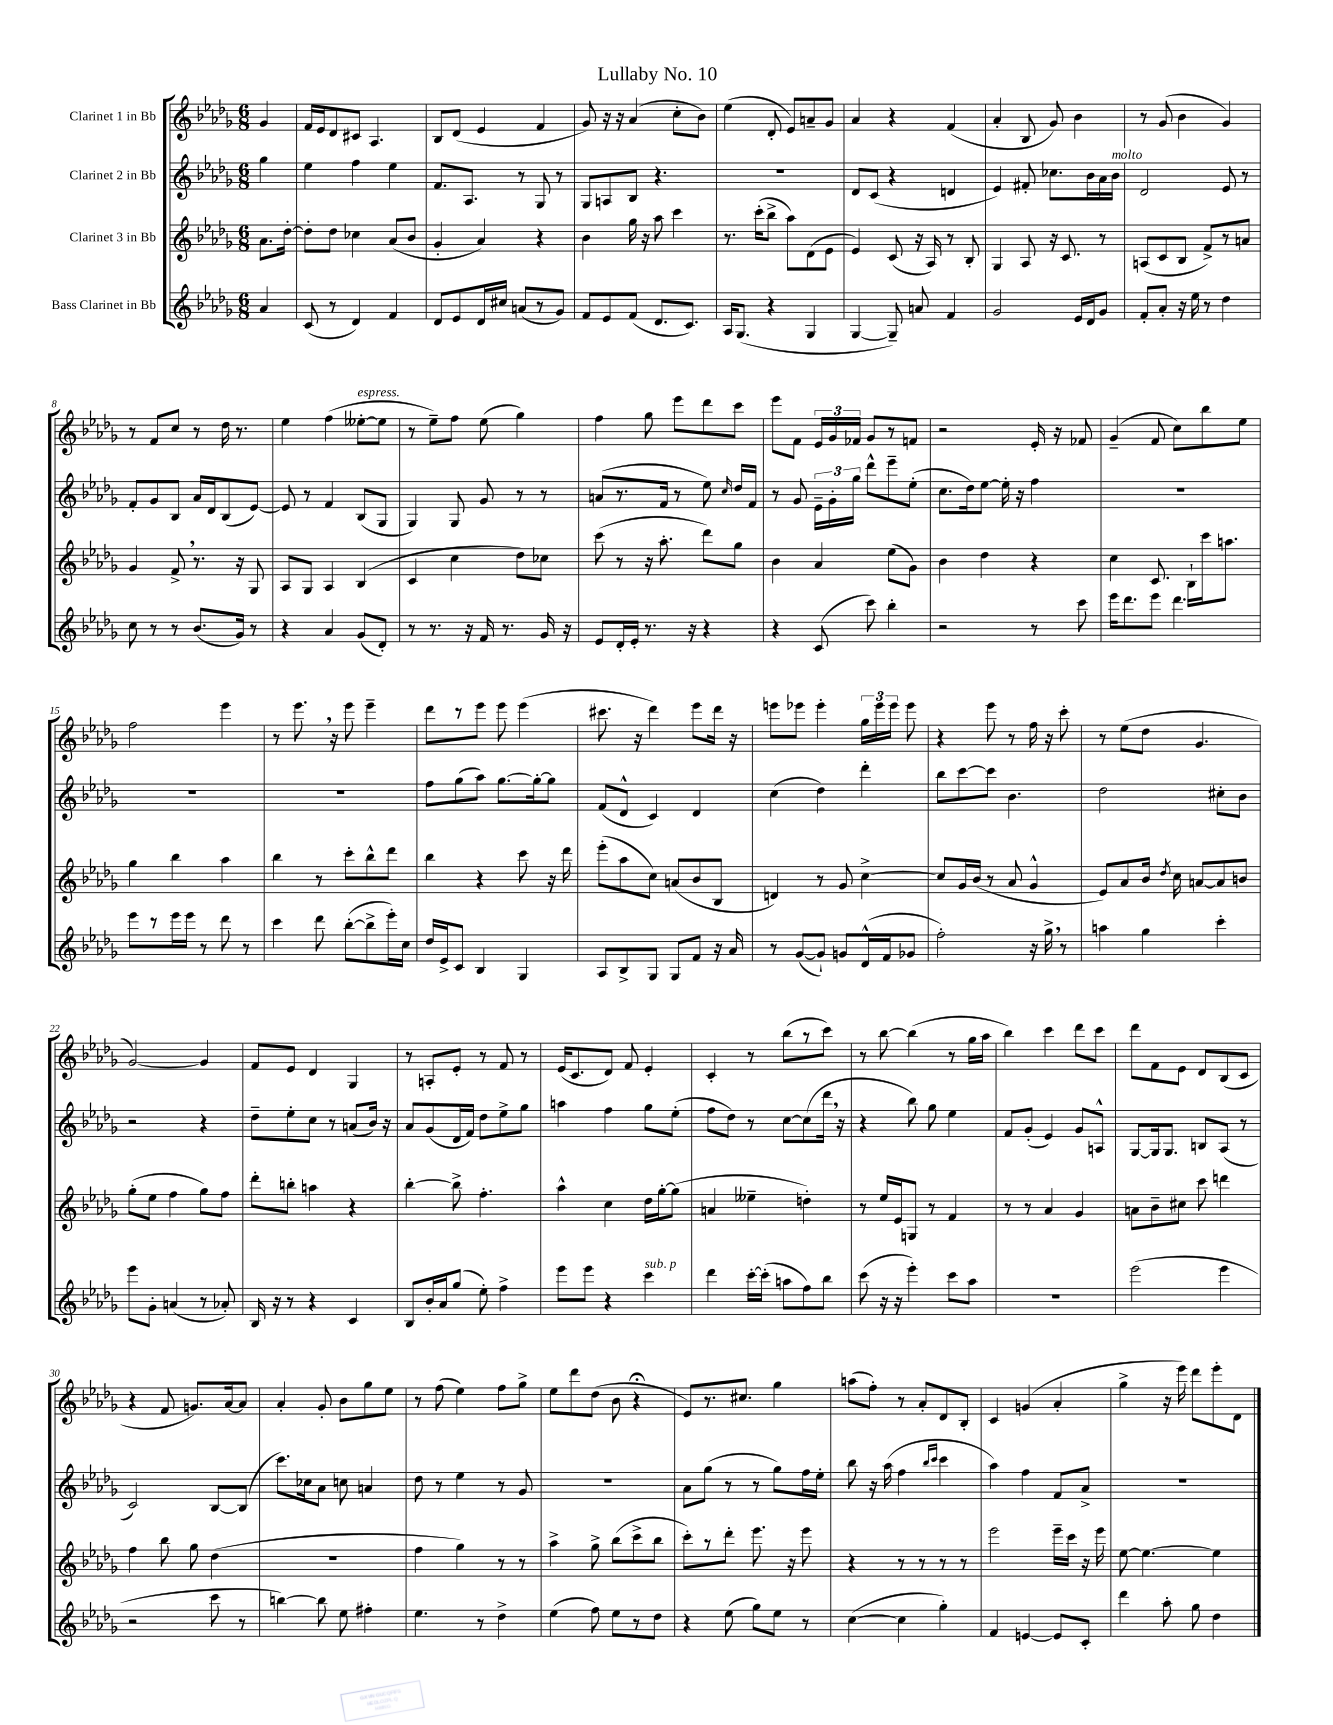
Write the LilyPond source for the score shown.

\header { title = "Lullaby No. 10" }
<<
\new StaffGroup <<
\new Staff = "s0" \with { instrumentName = "Clarinet 1 in Bb" } {
    \clef treble \key des \major \numericTimeSignature \time 6/8 \partial 4
    \autoBeamOff ges'4 |
    f'16[ ees'16 des'8 cis'8] aes4. |
    bes8[ des'8]( ees'4 f'4 |
    ges'8) r16 r16 aes'4( c''8[-. bes'8]) |
    ees''4( des'8-. ees'8[) a'8-- ges'8] |
    aes'4 r4 f'4( |
    aes'4-. bes8 ges'8) bes'4 |
    r8 ges'8( bes'4 ges'4) |
    r8 f'8[ c''8] r8 des''16 r8. |
    ees''4 f''4( eeses''8[~-.^\markup { \italic "espress." } eeses''8] |
    r8 ees''8[--) f''8] ees''8( ges''4) |
    f''4 ges''8 ees'''8[ des'''8 c'''8] |
    ees'''8[ f'8] \tuplet 3/2 { ees'16[ ges'16 fes'16] } ges'8[ r8 f'8] |
    r2 ees'16-. r16 fes'8 |
    ges'4--( f'8 c''8[) bes''8 ees''8] |
    f''2 ees'''4 |
    r8 ees'''8. \breathe r16 ees'''8 ees'''4-- |
    des'''8[ r8 ees'''8] ees'''8 ees'''4( |
    cis'''8. r16 des'''4) ees'''8[ des'''16] r16 |
    e'''8[ ees'''8] ees'''4-. \tuplet 3/2 { ges''16[ ees'''16 ees'''16] } ees'''8 |
    r4 ees'''8 r8 f''16 r16 c'''8-. |
    r8 ees''8[( des''8] ges'4. |
    ges'2~) ges'4 |
    f'8[ ees'8] des'4 ges4 |
    r8 a8[-. ees'8]-. r8 f'8 r8 |
    ees'16[( c'8. des'8]) f'8 ees'4-. |
    c'4-. r8 bes''8[( r8 c'''8]) |
    r8 bes''8~ bes''4( r8 ges''16[ aes''16] |
    bes''4) c'''4 des'''8[ c'''8] |
    des'''8[ f'8 ees'8] des'8[ bes8( c'8] |
    r4 f'8 g'8.[) aes'16~ aes'8] |
    aes'4-. ges'8-. bes'8[ ges''8 ees''8] |
    r8 f''8( ees''4) f''8[ ges''8]-> |
    ees''8[ des'''8 des''8]( bes'8 r4\fermata |
    ees'8[) r8. cis''8.] ges''4 |
    a''8[( f''8]-.) r8 aes'8[-. des'8 bes8]-. |
    c'4 g'4( aes'4-. |
    ges''4-> r16 ees'''16) des'''8[ ees'''8-. des'8] \bar "|." |
}
\new Staff = "s1" \with { instrumentName = "Clarinet 2 in Bb" } {
    \clef treble \key des \major \numericTimeSignature \time 6/8 \partial 4
    \autoBeamOff ges''4 |
    ees''4 f''4 ees''4 |
    f'8.[ aes8.] r8 ges8 r8 |
    ges8[ a8 bes8] r4. |
    r2. |
    des'8[ c'8]( r4 d'4 |
    ees'4) fis'8-. ces''8.[ bes'16 aes'16 bes'16]^\markup { \italic "molto" } |
    des'2 ees'8 r8 |
    f'8[-. ges'8 bes8] aes'16[ des'16 bes8( ees'8]~) |
    ees'8 r8 f'4 bes8[( ges8] |
    ges4) ges8 ges'8 r8 r8 |
    a'8[( r8. f'16] r8 ees''8) \grace { c''16 } des''16[ f'16] |
    r8 ges'8 \tuplet 3/2 { ees'16[-- ges'16-. ges''16] } des'''8[-^ ees'''8-- ees''8]-.( |
    c''8.[ des''16) ees''8]~ ees''16-. r16 f''4 |
    R2. |
    R2. |
    R2. |
    f''8[ ges''8( aes''8]) ges''8.[~ ges''16~-. ges''8] |
    f'8[( des'8]-^ c'4) des'4 |
    c''4( des''4) des'''4-. |
    bes''8[ c'''8~ c'''8] bes'4. |
    des''2 cis''8[-. bes'8] |
    r2 r4 |
    des''8[-- ees''8-. c''8] r8 a'8[( bes'16]) r16 |
    aes'8[ ges'8( des'16 f'16]) des''8[ ees''8-> ges''8] |
    a''4 f''4 ges''8[ ees''8]-.( |
    f''8[ des''8]) r8 c''8[~ c''8( des'''16] \breathe r16 |
    r4 bes''8) ges''8 ees''4 |
    f'8[ ges'8]-.( ees'4) ges'8[ a8]-^ |
    ges8[~ ges16 ges8.] b8[ aes8]( r8 |
    c'2) bes8[~ bes8]( |
    c'''8.[) ces''16 aes'8] c''8 a'4 |
    des''8 r8 ees''4 r8 ges'8 |
    R2. |
    aes'8[ ges''8]( r8 r8 ges''8[) f''16 ees''16]-. |
    bes''8 r16 aes''16( f''4 \grace { bes''16[ c'''16] } c'''4 |
    aes''4) f''4 f'8[ aes'8]-> |
    R2. \bar "|." |
}
\new Staff = "s2" \with { instrumentName = "Clarinet 3 in Bb" } {
    \clef treble \key des \major \numericTimeSignature \time 6/8 \partial 4
    \autoBeamOff aes'8.[ des''16]~-. |
    des''8[-. des''8] ces''4 aes'8[( bes'8] |
    ges'4-. aes'4) r4 |
    bes'4 ges''16 r16 aes''8 c'''4 |
    r8. c'''16[-.( bes''8]-> aes''8[) des'8( ees'8] |
    ees'4) c'8( r16 aes16) r8 bes8-. |
    ges4 aes8 r16 c'8. r8 |
    a8[( c'8 bes8] f'8[->) r8 a'8] |
    ges'4 f'8-> \breathe r8. r16 ges8 |
    aes8[ ges8] aes4 bes4( |
    c'4 c''4 des''8[) ces''8] |
    c'''8( r8 r16 aes''8.-. des'''8[) ges''8] |
    bes'4 aes'4 ees''8[( ges'8]) |
    bes'4 des''4 r4 |
    c''4 c'8. bes16[-! c'''16 a''8.] |
    ges''4 bes''4 aes''4 |
    bes''4 r8 c'''8[-. bes''8-^ des'''8] |
    bes''4 r4 c'''8 r16 des'''16 |
    ees'''8[-.( aes''8 c''8]) a'8[( bes'8 bes8] |
    d'4) r8 ges'8 c''4~-> |
    c''8[ ges'16 bes'16]( r8 aes'8 ges'4-^ |
    ees'8[) aes'8 bes'16] \acciaccatura { des''8 } c''16 a'8[~ a'8 b'8] |
    ges''8[-.( ees''8] f''4 ges''8[) f''8] |
    des'''8[-. b''8]-. a''4 r4 |
    bes''4~-. bes''8-> f''4.-. |
    aes''4-^ c''4 des''16[ ges''16~-. ges''8]( |
    a'4 eeses''4-- d''4-.) |
    r8 ees''16[ ees'16 g8] r8 f'4 |
    r8 r8 aes'4 ges'4 |
    a'8[ bes'8-- cis''8] c'''8 d'''4 |
    f''4 bes''8 ges''8 des''4( |
    R2. |
    f''4 ges''4) r8 r8 |
    aes''4-> ges''8-> bes''8[( c'''8-> bes''8] |
    c'''8[-.) r8 des'''8]-. ees'''8. r16 ees'''8 |
    r4 r8 r8 r8 r8 |
    ees'''2 ees'''16[-- c'''16] r16 ees'''16 |
    ees''8~ ees''4.~ ees''4 \bar "|." |
}
\new Staff = "s3" \with { instrumentName = "Bass Clarinet in Bb" } {
    \clef treble \key des \major \numericTimeSignature \time 6/8 \partial 4
    \autoBeamOff aes'4 |
    c'8( r8 des'4) f'4 |
    des'8[ ees'8 des'16 cis''16] a'8[( r8 ges'8]) |
    f'8[ ees'8 f'8]( des'8.[ c'8.]) |
    aes16[ ges8.]( r4 ges4 |
    ges4~ ges8--) a'8 f'4 |
    ges'2 ees'16[ des'16 ges'8] |
    f'8[-. aes'8]-. r16 ees''16 r8 des''4 |
    c''8 r8 r8 bes'8.[( ges'16]) r8 |
    r4 aes'4 ges'8[( des'8]-.) |
    r8 r8. r16 f'16 r8. ges'16 r16 |
    ees'8[ des'16-. ees'16]-. r8. r16 r4 |
    r4 c'8( c'''8) bes''4-. |
    r2 r8 c'''8 |
    ees'''16[ des'''8. ees'''8] des'''4. |
    ees'''8[ r8 ees'''16 ees'''16] r8 des'''8 r8 |
    c'''4 des'''8 bes''8[~-.( bes''8-> ees'''16-.) c''16] |
    des''16[ ees'16-> c'8] bes4 ges4 |
    aes8[ bes8-> ges8] ges8[ f'8] r16 aes'16 |
    r8 ges'8[~( ges'8]-!) g'8[ des'16-^( f'16 ges'8] |
    f''2-.) r16 ges''16-> \breathe r8 |
    a''4 ges''4 c'''4-. |
    ees'''8[ ges'8]-. a'4( r8 aes'8-.) |
    bes16 r16 r8 r4 c'4 |
    bes8[ bes'16-. aes'16 ges''8]( ees''8-.) f''4-> |
    ees'''8[ ees'''8] r4 c'''4^\markup { \italic "sub. p" } |
    des'''4 c'''16[~-. c'''16]-.( a''8[ f''8) bes''8] |
    c'''8( r16 r16 ees'''4-.) c'''8[ aes''8] |
    R2. |
    ees'''2( ees'''4 |
    r2 c'''8 r8 |
    b''4~) b''8 ees''8 fis''4-. |
    ees''4. r8 des''4-> |
    ees''4( f''8) ees''8[ r8 des''8] |
    r4 ees''8( ges''8[) ees''8] r8 |
    c''4~( c''4 ges''4-.) |
    f'4 e'4~ e'8[ c'8]-. |
    des'''4 aes''8-. ges''8 des''4 \bar "|." |
}
>>
>>
